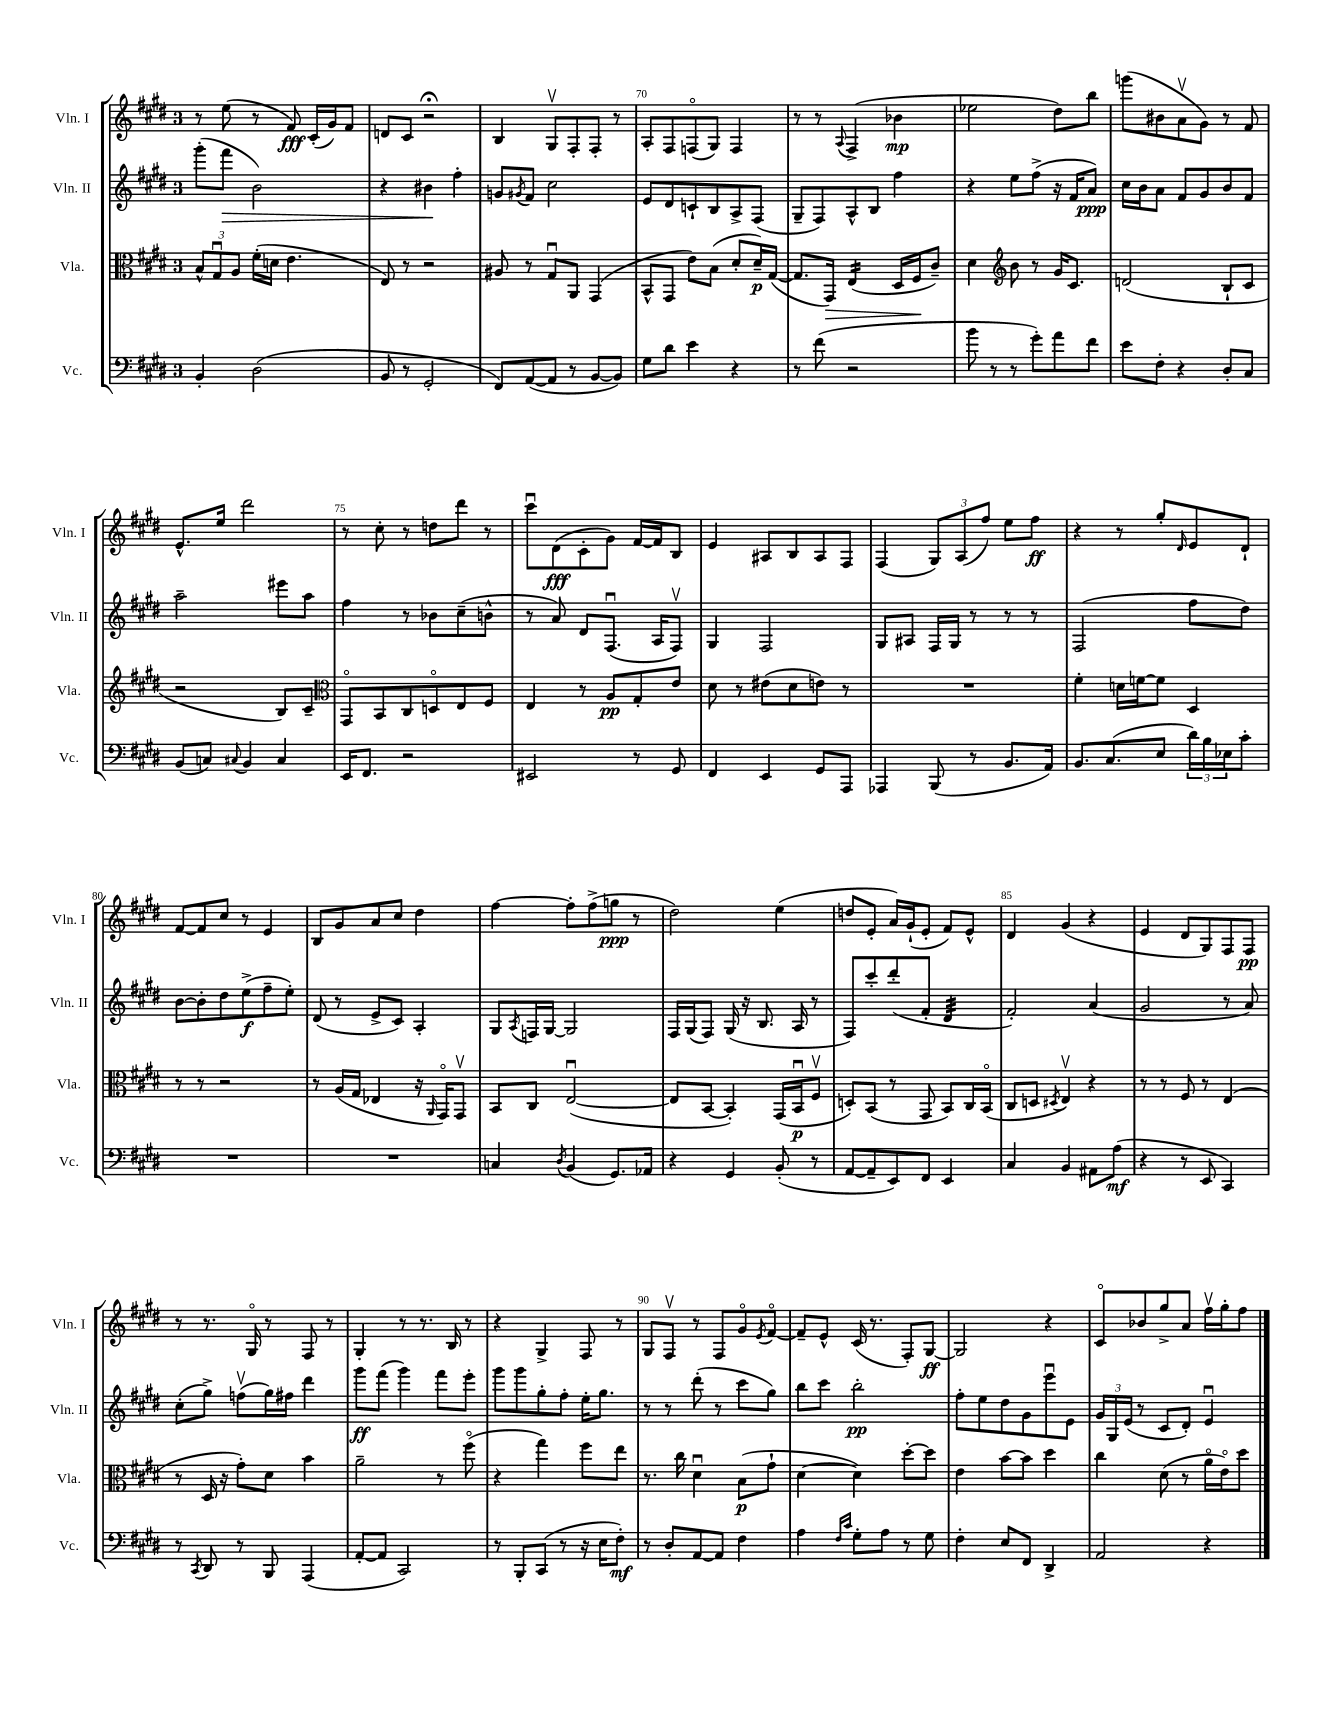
<<
\new StaffGroup <<
\new Staff = "s0" \with { instrumentName = "Vln. I" shortInstrumentName = "Vln. I" } {
    \clef treble \key e \major \once \override Staff.TimeSignature.style = #'single-digit \time 3/4
    r8 e''8( r8 fis'8\fff) cis'16-.( gis'16) fis'8 |
    d'8 cis'8 r2\fermata |
    b4 gis8\upbow fis8-. fis8-. r8 |
    a8-. fis8 f8\flageolet( gis8) f4 |
    r8 r8 \appoggiatura { a8 } fis4->( bes'4\mp |
    ees''2 dis''8) b''8 |
    g'''8( bis'8 a'8\upbow gis'8) r8 fis'8 |
    e'8.-^ e''16 dis'''2 |
    r8 cis''8-. r8 d''8 dis'''8 r8 |
    cis'''8\downbow dis'8\fff( cis'8-. gis'8) fis'16~ fis'16 b8 |
    e'4 ais8 b8 ais8 fis8 |
    fis4( \tuplet 3/2 { gis8) a8( fis''8) } e''8 fis''8\ff |
    r4 r8 gis''8-. \grace { dis'16 } e'8 dis'8-! |
    fis'8~ fis'8 cis''8 r8 e'4 |
    b8 gis'8 a'8 cis''8 dis''4 |
    fis''4~ fis''8-. fis''8->( g''8\ppp r8 |
    dis''2) e''4( |
    d''8 e'8-. a'16) gis'16-!( e'8-. fis'8) e'8-^ |
    dis'4 gis'4( r4 |
    e'4 dis'8 gis8) fis8 fis8\pp |
    r8 r8. gis16\flageolet r8 fis8 r8 |
    gis4-. r8 r8. b16 r8 |
    r4 gis4-> fis8 r8 |
    gis8 fis8\upbow r8 fis8 gis'8\flageolet \acciaccatura { e'8 } fis'8~\flageolet |
    fis'8-- e'8-^ cis'16( r8. fis8-.) gis8~\ff |
    gis2 r4 |
    cis'8\flageolet bes'8 gis''8-> a'8 fis''16\upbow gis''16-. fis''8 \bar "|." |
}
\new Staff = "s1" \with { instrumentName = "Vln. II" shortInstrumentName = "Vln. II" } {
    \clef treble \key e \major \once \override Staff.TimeSignature.style = #'single-digit \time 3/4
    gis'''8-.( fis'''8\> b'2) |
    r4 bis'4\! fis''4-. |
    g'8 \acciaccatura { gis'8 } fis'8 cis''2 |
    e'8 dis'8 c'8-! b8 a8-> fis8( |
    gis8-- fis8) a8-^ b8 fis''4 |
    r4 e''8 fis''8->( r16 fis'16 a'8\ppp) |
    cis''16 b'16 a'8 fis'8 gis'8 b'8 fis'8 |
    a''2-- eis'''8 a''8 |
    fis''4 r8 bes'8 cis''8--( b'8-^ |
    r8 a'8) dis'8 fis8.\downbow( a16 fis8\upbow) |
    gis4 fis2 |
    gis8 ais8 fis16 gis16 r8 r8 r8 |
    fis2( fis''8 dis''8) |
    b'8~ b'8-. dis''8 e''8->\f( fis''8-- e''8-.) |
    dis'8( r8 e'8-> cis'8) a4-. |
    gis8 \acciaccatura { a8 } f16 gis16~ gis2 |
    fis16 gis16( fis8) gis16( r16 b8. a16 r8 |
    fis8) cis'''8-. dis'''8-.( fis'8-. dis'4:32 |
    fis'2-.) a'4( |
    gis'2 r8 a'8) |
    cis''8-.( gis''8->) f''8\upbow( gis''16) fis''16 dis'''4 |
    gis'''8\ff fis'''8( gis'''4) fis'''8 e'''8-. |
    gis'''8 gis'''8 gis''8-. fis''8-. e''16-. gis''8. |
    r8 r8 dis'''8-.( r8 cis'''8 gis''8) |
    b''8 cis'''8 b''2-.\pp |
    fis''8-. e''8 dis''8 gis'8 e'''8\downbow e'8 |
    \tuplet 3/2 { gis'16 gis16 e'16( } r8 cis'8 dis'8-.) e'4\downbow \bar "|." |
}
\new Staff = "s2" \with { instrumentName = "Vla." shortInstrumentName = "Vla." } {
    \clef alto \key e \major \once \override Staff.TimeSignature.style = #'single-digit \time 3/4
    \tuplet 3/2 { b8-^ gis8\downbow a8 } fis'16-.( d'16 e'4. |
    e8) r8 r2 |
    ais8 r8 gis8\downbow a,8 gis,4( |
    b,8-^ gis,8 e'8) b8( dis'8-. dis'16--\p) gis16~( |
    gis8. gis,16\>) e4:16( dis16 fis16\! cis'8--) |
    dis'4 \clef treble b'8 r8 gis'16 cis'8. |
    d'2( b8-! cis'8 |
    r2 b8) cis'8-- |
    \clef alto gis,8\flageolet b,8 cis8 d8\flageolet e8 fis8 |
    e4 r8 a8\pp gis8-. e'8 |
    dis'8 r8 eis'8( dis'8 e'8) r8 |
    R2. |
    fis'4-. d'16 f'16~ f'8 dis4 |
    r8 r8 r2 |
    r8 a16( gis16 ees4 r16 \grace { a,16 } gis,16\flageolet) gis,8\upbow |
    b,8 cis8 e2~\downbow( |
    e8 b,8~ b,4-.) gis,16( b,16\downbow\p fis8\upbow |
    d8-.) b,8( r8 gis,8 b,8) cis16 b,16\flageolet( |
    cis8 d8 \acciaccatura { dis8 } e4\upbow) r4 |
    r8 r8 fis8 r8 e4( |
    r8 dis16 r16 gis'8-.) dis'8 b'4 |
    a'2-- r8 fis''8\flageolet( |
    r4 gis''4) fis''8 e''8 |
    r8. cis''16 dis'4\downbow b8\p( gis'8-! |
    dis'4~ dis'4) dis''8~-. dis''8 |
    e'4 b'8~ b'8 dis''4 |
    cis''4 dis'8( r8 a'16\flageolet e'16\flageolet) dis''8 \bar "|." |
}
\new Staff = "s3" \with { instrumentName = "Vc." shortInstrumentName = "Vc." } {
    \clef bass \key e \major \once \override Staff.TimeSignature.style = #'single-digit \time 3/4
    b,4-. dis2( |
    b,8 r8 gis,2-. |
    fis,8) a,8~( a,8 r8 b,8~ b,8) |
    gis8 dis'8 e'4 r4 |
    r8 fis'8( r2 |
    b'8 r8 r8 gis'8-.) a'8 fis'8 |
    e'8 fis8-. r4 dis8-. cis8 |
    b,8( c8) \appoggiatura { cis8 } b,4 cis4 |
    e,16 fis,8. r2 |
    eis,2 r8 gis,8 |
    fis,4 e,4 gis,8 a,,8 |
    aes,,4 b,,8( r8 b,8. a,16) |
    b,8. cis8.( e8 \tuplet 3/2 { dis'16) b16 ees16 } cis'8-. |
    R2. |
    R2. |
    c4 \acciaccatura { dis8 } b,4( gis,8.) aes,16 |
    r4 gis,4 b,8-.( r8 |
    a,8~ a,8-- e,8) fis,8 e,4 |
    cis4 b,4 ais,8 a8\mf( |
    r4 r8 e,8 cis,4) |
    r8 \acciaccatura { cis,8 } dis,8 r8 b,,8 a,,4( |
    a,8~-. a,8 cis,2) |
    r8 b,,8-. cis,8( r8 r16 e16 fis8-.\mf) |
    r8 dis8-. a,8~ a,8 fis4 |
    a4 \grace { fis16 cis'16 } gis8-. a8 r8 gis8 |
    fis4-. e8 fis,8 dis,4-> |
    a,2 r4 \bar "|." |
}
>>
>>
\layout { \context { \Score currentBarNumber = #67 \override BarNumber.break-visibility = ##(#f #t #t) barNumberVisibility = #(every-nth-bar-number-visible 5) } }
